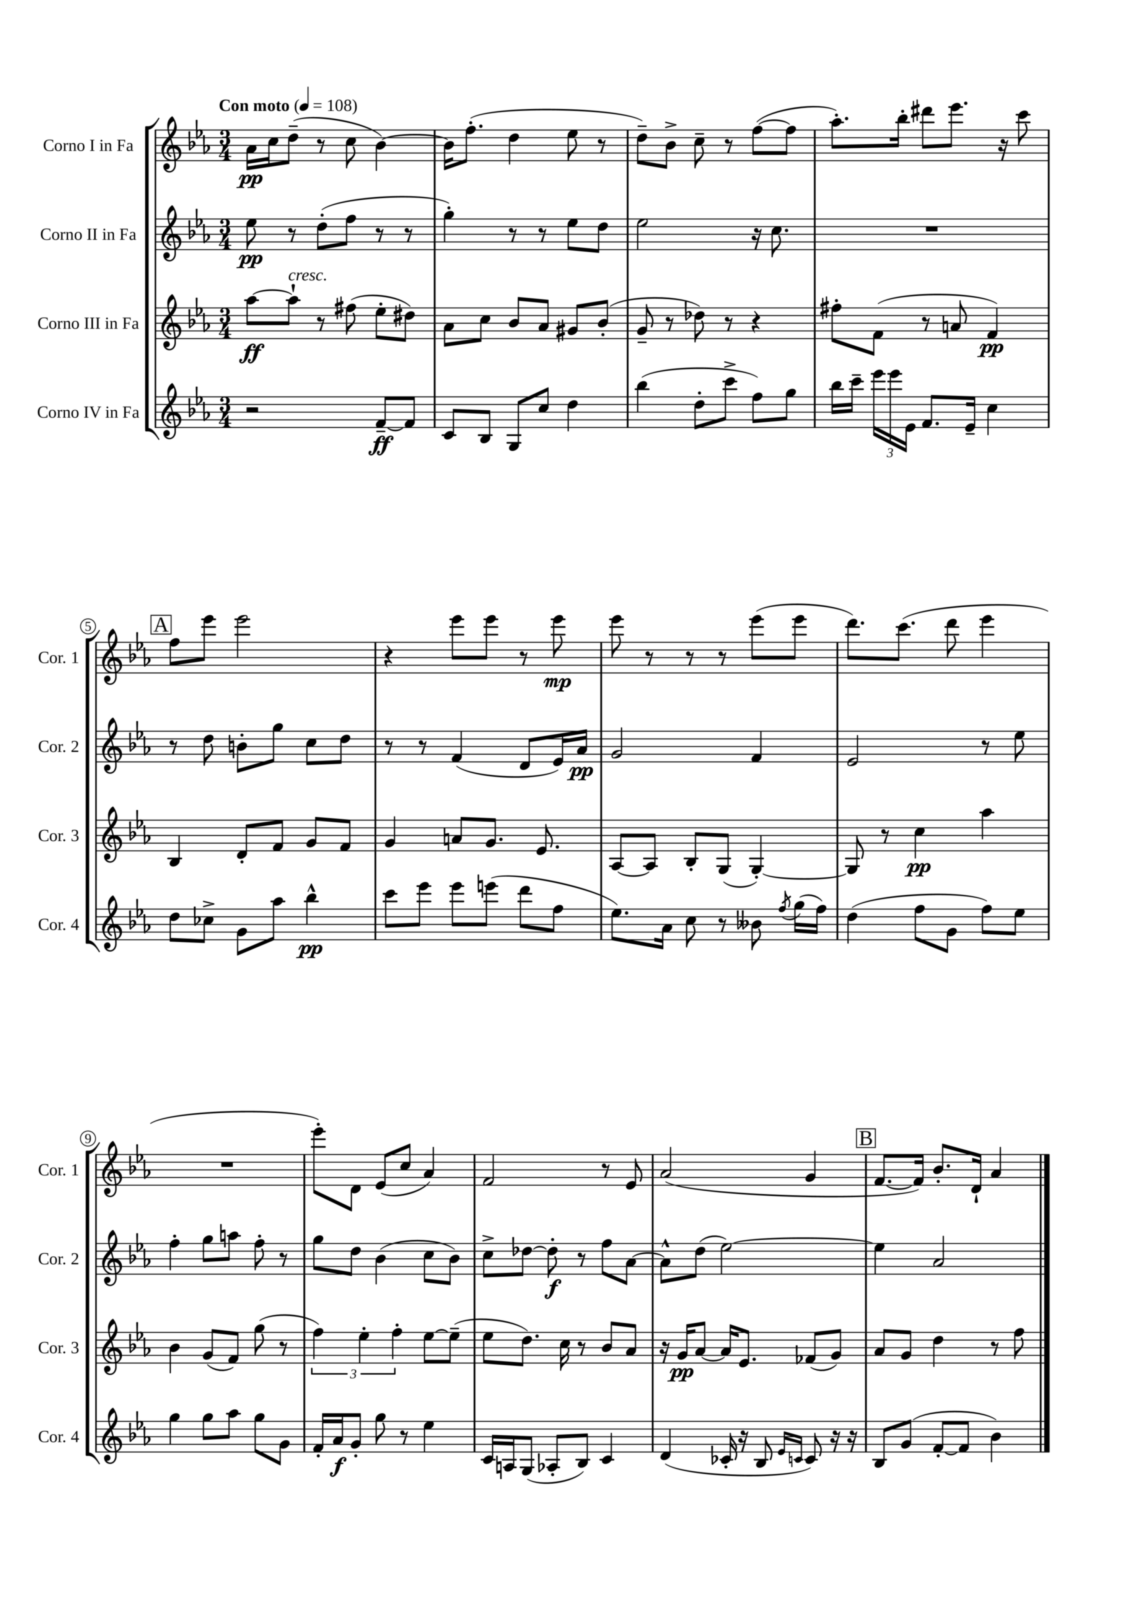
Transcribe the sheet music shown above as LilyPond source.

<<
\new StaffGroup <<
\new Staff = "s0" \with { instrumentName = "Corno I in Fa" shortInstrumentName = "Cor. 1" } {
    \clef treble \key ees \major \numericTimeSignature \time 3/4 \tempo "Con moto" 4 = 108
    \autoBeamOff aes'16[\pp c''16 d''8]--( r8 c''8 bes'4~) |
    bes'16[ f''8.]-.( d''4 ees''8 r8 |
    d''8[--) bes'8]-> c''8-- r8 f''8[~( f''8] |
    aes''8.[-.) bes''16]-. dis'''8[ ees'''8.] r16 c'''8 |
    \mark \markup { \box "A" } f''8[ ees'''8] ees'''2 |
    r4 ees'''8[ ees'''8] r8 ees'''8\mp |
    ees'''8 r8 r8 r8 ees'''8[( ees'''8] |
    d'''8.[) c'''8.]( d'''8 ees'''4 |
    R2. |
    ees'''8[-.) d'8] ees'8[( c''8] aes'4) |
    f'2 r8 ees'8 |
    aes'2( g'4 |
    \mark \markup { \box "B" } f'8.[~ f'16]) bes'8.[-. d'16]-! aes'4 \bar "|." |
}
\new Staff = "s1" \with { instrumentName = "Corno II in Fa" shortInstrumentName = "Cor. 2" } {
    \clef treble \key ees \major \numericTimeSignature \time 3/4
    \autoBeamOff ees''8\pp r8 d''8[-.( f''8] r8 r8 |
    g''4-.) r8 r8 ees''8[ d''8] |
    ees''2 r16 c''8. |
    R2. |
    \mark \markup { \box "A" } r8 d''8 b'8[-. g''8] c''8[ d''8] |
    r8 r8 f'4( d'8[ ees'16) aes'16]\pp |
    g'2 f'4 |
    ees'2 r8 ees''8 |
    f''4-. g''8[ a''8] f''8-. r8 |
    g''8[ d''8] bes'4( c''8[ bes'8]) |
    c''8[-> des''8]~ des''8-.\f r8 f''8[ aes'8]~ |
    aes'8[-^ d''8]( ees''2~) |
    \mark \markup { \box "B" } ees''4 aes'2 \bar "|." |
}
\new Staff = "s2" \with { instrumentName = "Corno III in Fa" shortInstrumentName = "Cor. 3" } {
    \clef treble \key ees \major \numericTimeSignature \time 3/4
    \autoBeamOff aes''8[~\ff aes''8]-!^\markup { \italic "cresc." } r8 fis''8( ees''8[-. dis''8]) |
    aes'8[ c''8] bes'8[ aes'8] gis'8[ bes'8]-.( |
    g'8-- r8 des''8) r8 r4 |
    fis''8[-. f'8]( r8 a'8 f'4\pp) |
    \mark \markup { \box "A" } bes4 d'8[-. f'8] g'8[ f'8] |
    g'4 a'8[ g'8.] ees'8. |
    aes8[~ aes8] bes8[-. g8]( g4~-.) |
    g8 r8 c''4\pp aes''4 |
    bes'4 g'8[( f'8]) g''8( r8 |
    \tuplet 3/2 { f''4) ees''4-. f''4-. } ees''8[~ ees''8]--( |
    ees''8[ d''8.]) c''16 r8 bes'8[ aes'8] |
    r16 g'16[\pp aes'8]~ aes'16[ ees'8.] fes'8[( g'8]) |
    \mark \markup { \box "B" } aes'8[ g'8] d''4 r8 f''8 \bar "|." |
}
\new Staff = "s3" \with { instrumentName = "Corno IV in Fa" shortInstrumentName = "Cor. 4" } {
    \clef treble \key ees \major \numericTimeSignature \time 3/4
    \autoBeamOff r2 f'8[~--\ff f'8] |
    c'8[ bes8] g8[ c''8] d''4 |
    bes''4( d''8[-. c'''8]-> f''8[) g''8] |
    bes''16[ c'''16]-- \tuplet 3/2 { ees'''16[ ees'''16 ees'16] } f'8.[ ees'16]-- c''4 |
    \mark \markup { \box "A" } d''8[ ces''8]-> g'8[ aes''8] bes''4-^\pp |
    c'''8[ ees'''8] ees'''8[ e'''8]( d'''8[ f''8] |
    ees''8.[) aes'16] c''8 r8 beses'8 \acciaccatura { f''8 } g''16[( f''16]) |
    d''4( f''8[ g'8] f''8[) ees''8] |
    g''4 g''8[ aes''8] g''8[ g'8] |
    f'16[-. aes'16\f g'8]-. g''8 r8 ees''4 |
    c'16[ a16 g8]( aes8[-. bes8]) c'4 |
    d'4( ces'16-. r16 bes8 \grace { ees'16[ c'16] } c'8) r16 r16 |
    \mark \markup { \box "B" } bes8[ g'8]( f'8[~-. f'8] bes'4) \bar "|." |
}
>>
>>
\layout { \context { \Score \override BarNumber.stencil = #(make-stencil-circler 0.1 0.3 ly:text-interface::print) } }
